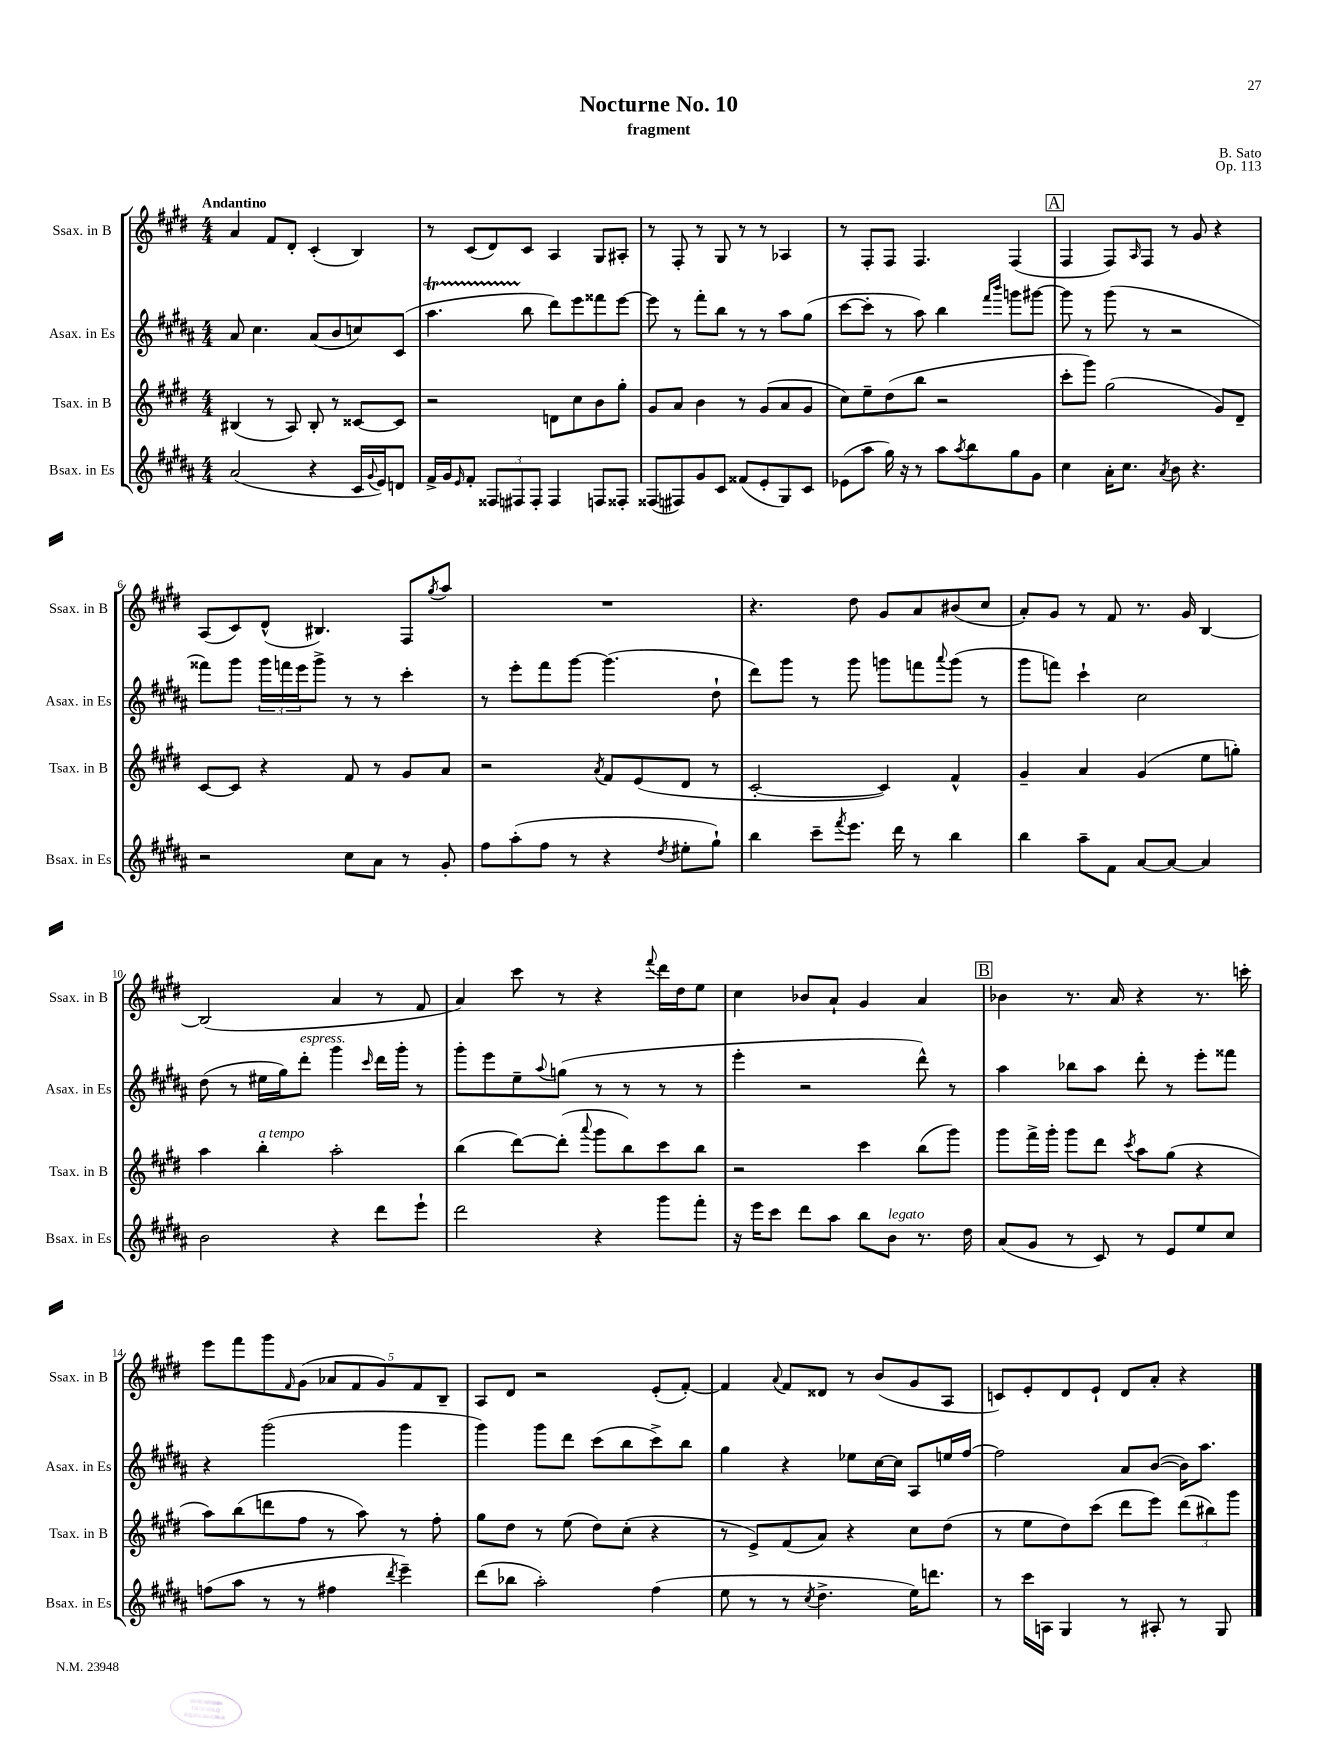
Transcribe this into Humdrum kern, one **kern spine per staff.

**kern	**kern	**kern	**kern
*part4	*part3	*part2	*part1
*staff4	*staff3	*staff2	*staff1
*I"Bsax. in Es	*I"Tsax. in B	*I"Asax. in Es	*I"Ssax. in B
*I'Bsax. in Es	*I'Tsax. in B	*I'Asax. in Es	*I'Ssax. in B
*clefG2	*clefG2	*clefG2	*clefG2
*k[f#c#g#d#a#]	*k[f#c#g#d#]	*k[f#c#g#d#a#]	*k[f#c#g#d#]
*M4/4	*M4/4	*M4/4	*M4/4
=1	=1	=1	=1
!	!	!	!LO:TX:a:B:t=Andantino
(2a#/	(4B#X/	8a#/	4a/
.	.	4.cc#\	.
.	8r	.	8f#/L
.	8A/)	.	8d#'/J
4r	8B#'/	(8a#/L	(4c#'/
.	8r	8b/	.
16c#/LL	[8c##X/L	8ccn/)	4B/)
8qqg#/	.	.	.
16e/J)	.	.	.
8dn/J	8c##/J]	(8c#/J	.
=2	=2	=2	=2
16f#^/LL	2r	4.aa#t\	8r
16g#/J	.	.	.
16qqe/	.	.	.
8f#'/J	.	.	(8c#/L
12F##X/L	.	.	8d#/)
12F#X/	.	.	.
.	.	8bb\	8c#/J
12F#'/J	.	.	.
4F#/	8dn\L	8ddd#\L)	4A/
.	8cc#\	8eee\	.
8Fn/L	8b\	8fff##X\	8G#/L
8F##X'/J	8gg#'\J	[8eee\J	8A#X'/J
=3	=3	=3	=3
(8F##X/L	8g#/L	8eee\]	8r
8F#X/)	8a/J	8r	8F#'/
8g#/	4b\	8fff#'\L	8r
8c#/J	.	8bb\J	8G#/
(8f##X/L	8r	8r	8r
8e'/	(8g#/L	8r	8r
8G#/)	8a/	8aa#\L	4A-X/
8c#/J	8g#/J	(8gg#\J	.
=4	=4	=4	=4
(8e-X\L	8cc#\L)	[8ccc#\L	8r
8aa#\J	8ee~\	8ccc#'\J]	8F#'/L
16gg#\)	(8dd#\	8r	8F#/J
16r	.	.	.
8r	8bb\J	8aa#\)	4.F#/
8aa#\L	2r	4bb\	.
8qaa#/	.	.	.
8bb\	.	.	.
.	.	16qqfff#/LL	.
.	.	16qqbbb/JJ	.
8gg#\	.	8gggn\L	(4F#/
8g#\J	.	[8ggg#X\J	.
!!LO:REH:place=s1:t=A
=5	=5	=5	=5
4cc#\	8ccc#'\L	8ggg#\]	4F#/
.	8ggg#\J)	8r	.
16a#'\KL	(2gg#\	(8ggg#\	8F#/L)
8.cc#\J	.	.	.
.	.	.	16qqA/
.	.	8r	8F#/J
8qa#/	.	.	.
8b\	.	2r	8r
4.r	.	.	8g#/
.	8g#/L)	.	4r
.	8d#~/J	.	.
!!LO:LB:g=z
=6	=6	=6	=6
2r	[8c#/L	8fff##X\L)	(8A/L
.	8c#/J]	8ggg#\J	8c#/)
.	4r	24ggg#\LL	(8d#^^/J
.	.	24fffn\	.
.	.	24eee\J	.
.	.	8ggg#^\J	4.B#X/)
8cc#\L	8f#/	8r	.
8a#\J	8r	8r	.
8r	8g#/L	4ccc#'\	8F#/L
.	.	.	8qgg#/
8g#'/	8a/J	.	8aa/J
=7	=7	=7	=7
8ff#\L	2r	8r	1r
(8aa#'\	.	8eee'\L	.
8ff#\J	.	8fff#\	.
8r	.	[8ggg#\J	.
.	8qa/	.	.
4r	8f#/L	(4.ggg#\]	.
.	(8e/	.	.
8qdd#/	.	.	.
8ee#X'\L	8d#/J	.	.
8gg#`\J)	8r	8dd#`\	.
=8	=8	=8	=8
4bb\	[2c#'/	8ddd#\L)	4.r
.	.	8ggg#\J	.
8ccc#~\L	.	8r	.
8qfff#/	.	.	.
8.eee\J	.	8ggg#\	8dd#\
.	4c#/])	8gggn\L	8g#/L
16ddd#\	.	.	.
8r	.	8fffn\	8a/
.	.	8qqaaa#/	.
4bb\	4f#^^/	(8ggg\J	(8b#X/
.	.	8r	8cc#/J
=9	=9	=9	=9
4bb\	4g#~/	8ggg#\L	8a'/L)
.	.	8fffn\J)	8g#/J
8aa#~\L	4a/	4ccc#`\	8r
8f#\J	.	.	8f#/
[8a#/L	(4g#/	2cc#\	8.r
8a#/J_	.	.	.
.	.	.	16g#/
4a#/]	8ee\L	.	[4B/
.	8ggn'\J)	.	.
!!LO:LB:g=z
=10	=10	=10	=10
2b\	4aa\	(8dd#\	(2B/]
.	.	8r	.
!	!LO:TX:a:i:t=a tempo	!	!
.	4bb'\	16ee#X\LL	.
.	.	16gg#\J)	.
!	!	!LO:TX:a:i:t=espress.	!
.	.	8ddd#'\J	.
4r	2aa'\	4ggg#\	4a/
.	.	16qqccc#/	.
8ddd#\L	.	16ddd#\LL	8r
.	.	16ggg#'\JJ	.
8eee`\J	.	8r	8f#/
=11	=11	=11	=11
2ddd#\	(4bb\	8ggg#'\L	4a/)
.	.	8eee\	.
.	[8ddd#\L)	8ee~\	8ccc#\
.	.	8qqaa#/	.
.	(8ddd#'\J]	(8ggn\J	8r
.	8qqaaa/	.	.
4r	8ggg#\L	8r	4r
.	8bb\)	8r	.
.	.	.	8qqfff#/
8ggg#\L	8ccc#\	8r	16ddd#\LL
.	.	.	16dd#\J
8fff#'\J	8bb\J	8r	8ee\J
=12	=12	=12	=12
16r	2r	4eee'\	4cc#\
16eee\KL	.	.	.
8ccc#\J	.	.	.
8ddd#\L	.	2r	8b-X/L
8aa#\J	.	.	8a`/J
8bb\L	4ccc#\	.	4g#/
!LO:TX:a:i:t=legato	!	!	!
8b\J	.	.	.
8.r	(8bb\L	8ddd#^^\)	4a/
.	8ggg#\J)	8r	.
16dd#\	.	.	.
!!LO:REH:place=s1:t=B
=13	=13	=13	=13
(8a#/L	8ggg#\L	4aa#\	4b-X\
8g#/J	16fff#^\L	.	.
.	16ggg#'\JJ	.	.
8r	8ggg#\L	8bb-X\L	8.r
8c#/)	8ddd#\J	8aa#\J	.
.	.	.	16a/
.	8qccc#/	.	.
8r	8aa\L	8ddd#'\	4r
8e/L	(8gg#\J	8r	.
8ee/	4r	8eee'\L	8.r
8cc#/J	.	8fff##X\J	.
.	.	.	16cccn'\
!!LO:LB:g=z
=14	=14	=14	=14
(8ffn\L	8aa\L)	4r	8eee\L
8aa#\J	(8bb\	.	8fff#\
8r	8dddn\	(2ggg#\	8ggg#\
.	.	.	16qqf#/
8r	8ff#\J	.	(8g#\J
4ff#X\	8r	.	10a-X/L
.	.	.	10f#/
.	8aa\)	.	.
.	.	.	10g#/)
8qddd#/	.	.	.
4eee~\)	8r	4ggg#\	.
.	.	.	10f#/
.	8ff#'\	.	.
.	.	.	10B~/J
=15	=15	=15	=15
(8ddd#\L	8gg#\L	4ggg#\)	8A/L
8bb-X\J	8dd#\J	.	8d#/J
2aa#'\)	8r	8ggg#\L	2r
.	(8ee\	8ddd#\J	.
.	8dd#\L)	(8ccc#\L	.
.	(8cc#'\J	8bb\	.
(4ff#\	4r	8ccc#^\)	(8e'/L
.	.	8bb\J	[8f#'/J)
=16	=16	=16	=16
8ee\	8r	4gg#\	4f#/]
8r	8e^/L)	.	.
.	.	.	8qqa/
8r	(8f#/	4r	8f#/L
8qcc#/	.	.	.
4.dd#^\	8a/J)	.	8d##X/J
.	4r	8ee-X\L	8r
.	.	[16cc#\L	(8b/L
.	.	16cc#\JJ]	.
16ee\KL)	8cc#\L	8A#/L	8g#/
8.dddn\J	.	.	.
.	(8dd#\J	16een/L	8A/J
.	.	[16ff#/JJ	.
=17	=17	=17	=17
8r	8r	2ff#\]	8cn/L)
16ccc#\LL	8ee\L	.	8e'/
16An\JJ	.	.	.
4G#/	8dd#\)	.	8d#/
.	(8ccc#\J	.	8e`/J
8r	8ddd#\L	8a#/L	8d#/L
8A#X'/	8eee\J)	([8b/J	8a'/J
8r	(12ddd#\L	16b\KL])	4r
.	.	8.aa#\J	.
.	12bb#X\)	.	.
8G#/	.	.	.
.	12ggg#\J	.	.
==	==	==	==
*-	*-	*-	*-
